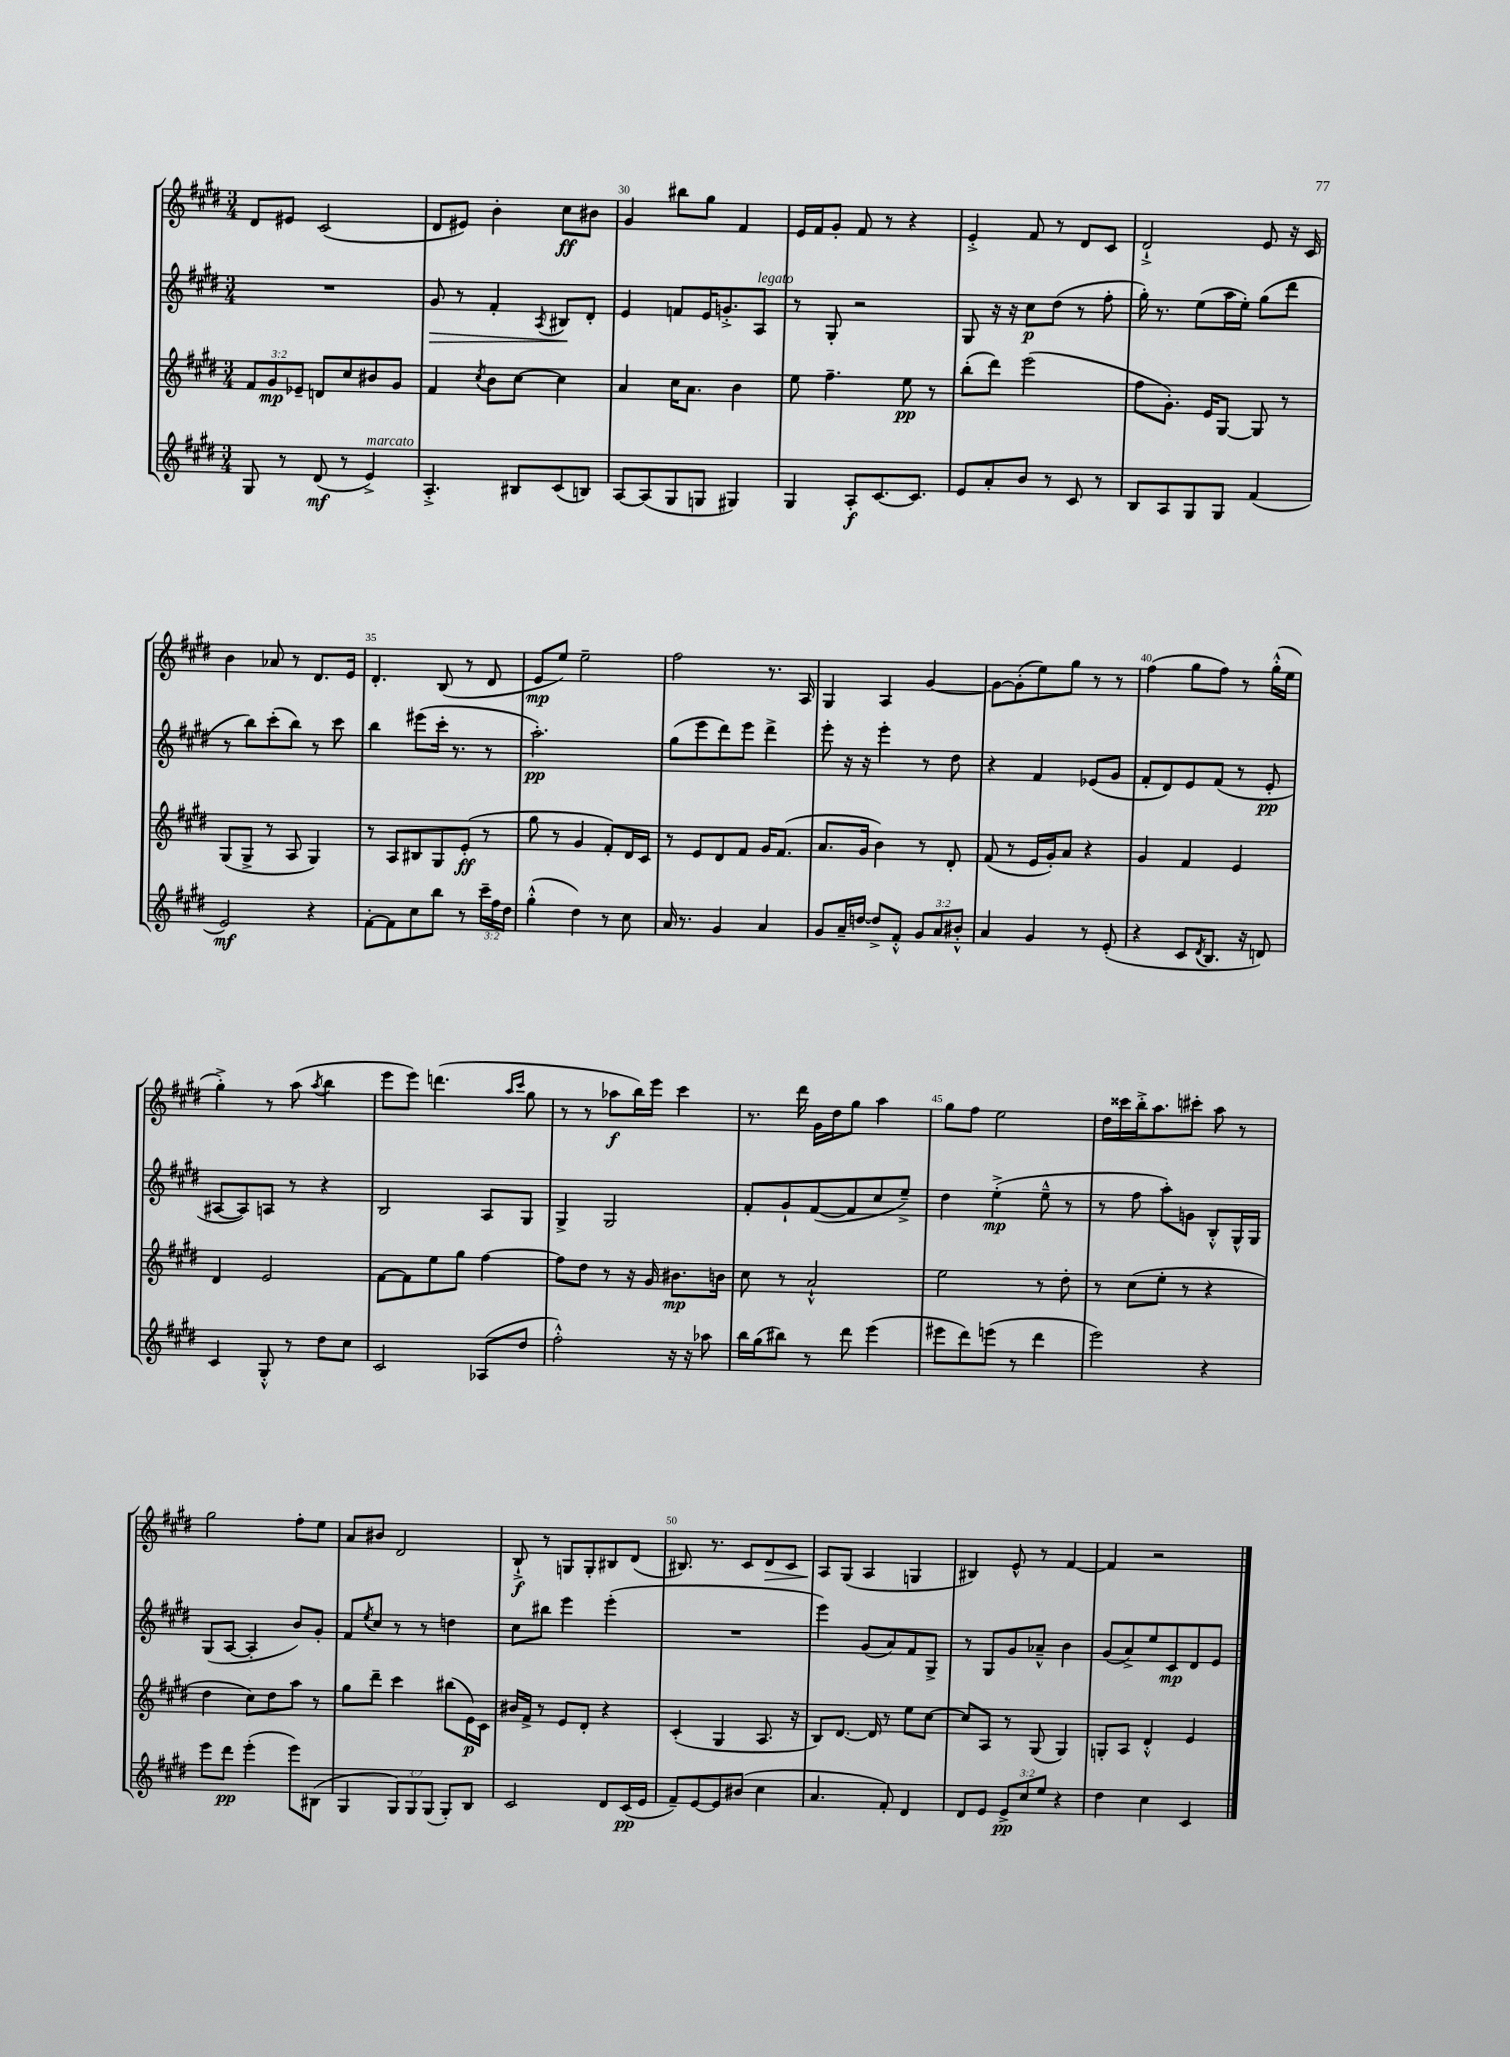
<<
\new StaffGroup <<
\new Staff = "s0" {
    \clef treble \key e \major \numericTimeSignature \time 3/4
    dis'8 eis'8 cis'2( |
    dis'8 eis'8) b'4-. cis''8\ff bis'8 |
    gis'4 bis''8 gis''8 fis'4 |
    e'16 fis'16 gis'8-. fis'8 r8 r4 |
    e'4-.-> fis'8 r8 dis'8 cis'8 |
    dis'2-!-> e'8 r16 cis'16 |
    b'4 aes'8 r8 dis'8. e'16 |
    dis'4.-. b8( r8 dis'8 |
    e'8\mp e''8) e''2-- |
    fis''2 r8. a16 |
    gis4 a4 gis'4~ |
    gis'8~ gis'8-.( e''8) gis''8 r8 r8 |
    fis''4( gis''8 fis''8) r8 gis''16-.-^( e''16 |
    gis''4-.->) r8 a''8( \acciaccatura { a''8 } b''4 |
    e'''8 e'''8) d'''4.( \grace { a''16 cis'''16 } gis''8 |
    r8 r8 aes''8\f b''16) e'''16 cis'''4 |
    r8. dis'''16 gis'16 dis''16 gis''8 a''4 |
    gis''8 fis''8 e''2 |
    dis''16 cisis'''16 b''16-.-> a''8. cis'''8-. a''8 r8 |
    gis''2 fis''8-. e''8 |
    a'8 bis'8 dis'2 |
    b8-!->\f r8 g8 g8-. bis8 dis'8( |
    bis8.) r8. cis'8 dis'8\> cis'8 |
    a8\! gis8( a4 g4 |
    bis4) e'8-^ r8 fis'4~ |
    fis'4 r2 \bar "|." |
}
\new Staff = "s1" {
    \clef treble \key e \major \numericTimeSignature \time 3/4
    R2. |
    gis'8\> r8 fis'4-. \acciaccatura { a8 } bis8\! dis'8-. |
    e'4 f'8 e'16 g'8.-.-> a8^\markup { \italic "legato" } |
    r8 gis8-. r2 |
    gis8 r16 r16 cis''8\p dis''8( r8 fis''8-. |
    gis''16-.) r8. e''8( a''16 e''16-.) gis''8( dis'''8 |
    r8 b''8) cis'''8-.( b''8) r8 cis'''8 |
    b''4 eis'''8( cis'''16-. r8. r8 |
    a''2.-.\pp) |
    gis''8( e'''8 dis'''8) e'''8 dis'''4-> |
    e'''8-. r16 r16 e'''4-. r8 dis''8 |
    r4 fis'4 ees'8( gis'8 |
    fis'8-. dis'8) e'8 fis'8( r8 e'8-.\pp |
    ais8~ ais8) a8 r8 r4 |
    b2 a8 gis8 |
    gis4-> gis2 |
    fis'8-. gis'8-! fis'8~( fis'8 cis''8 e''8--->) |
    dis''4 e''4-.->\mp( e''8---^ r8 |
    r8 fis''8 a''8-.) g'8 b8-.-^ gis16-^ gis16 |
    gis8( a8~ a4-. b'8) gis'8-. |
    fis'8 \acciaccatura { e''8 } cis''8 r8 r8 d''4 |
    cis''8 bis''8 e'''4 e'''4-.( |
    R2. |
    e'''4) gis'8( a'8) fis'8 gis8-> |
    r8 gis8 gis'8 aes'8---^ b'4 |
    gis'8( a'8->) e''8 cis'8\mp dis'8 e'8 \bar "|." |
}
\new Staff = "s2" {
    \clef treble \key e \major \numericTimeSignature \time 3/4 \override Staff.TupletNumber.text = #tuplet-number::calc-fraction-text
    \tuplet 3/2 { fis'8 gis'8\mp ees'8-- } d'8 cis''8 bis'8 gis'8 |
    fis'4 \acciaccatura { cis''8 } b'8 cis''8~ cis''4 |
    a'4 cis''16 a'8. b'4 |
    e''8 fis''4.-- e''8\pp r8 |
    b''8-.( dis'''8) e'''2( |
    fis''8 gis'8.-.) e'16 gis8~ gis8 r8 |
    gis8( gis8-> r8 a8 gis4) |
    r8 a8 bis8 gis8 e'8-.\ff( r8 |
    gis''8 r8 gis'4 fis'8-.) dis'16 cis'16 |
    r8 e'8 dis'8 fis'8 gis'16 fis'8.( |
    a'8. gis'16 b'4) r8 dis'8-. |
    fis'8( r8 e'16 gis'16-.) a'8 r4 |
    gis'4 fis'4 e'4 |
    dis'4 e'2 |
    fis'8~ fis'8 e''8 gis''8 fis''4~ |
    fis''8 dis''8 r8 r16 gis'16 bis'8.\mp b'16 |
    cis''8 r8 a'2-!-^ |
    e''2 r8 dis''8-. |
    r8 cis''8( e''8-. r8 r4 |
    dis''4 cis''8) dis''8 a''8 r8 |
    gis''8 dis'''8-- cis'''4 bis''8( e'16\p) cis'16 |
    bis'16 fis'16-> r8 e'8 dis'8-. r4 |
    cis'4-.( gis4 a8. r16 |
    b8) dis'8.~ dis'16 r8 e''8 cis''8~ |
    cis''8 a8 r8 gis8( gis4) |
    g8-. a8 dis'4-.-^ e'4 \bar "|." |
}
\new Staff = "s3" {
    \clef treble \key e \major \numericTimeSignature \time 3/4 \override Staff.TupletNumber.text = #tuplet-number::calc-fraction-text
    gis8 r8 dis'8\mf( r8 e'4->^\markup { \italic "marcato" }) |
    a4.-.-> bis8 cis'8( b8) |
    a8~ a8( gis8 g8 gis4) |
    gis4 a8-.\f cis'8.~ cis'8. |
    e'8 a'8-. b'8 r8 cis'8 r8 |
    b8 a8 gis8 gis8 fis'4( |
    e'2\mf) r4 |
    fis'8~-. fis'8 cis''8 b''8 r8 \tuplet 3/2 { cis'''16-- fis''16 dis''16 } |
    gis''4-.-^( dis''4) r8 cis''8 |
    a'16 r8. gis'4 a'4 |
    gis'8 a'16-- d''16~ d''8-> fis'8-.-^ \tuplet 3/2 { gis'8 a'8 bis'8-.-^ } |
    a'4 gis'4 r8 e'8-.( |
    r4 cis'8 \acciaccatura { dis'8 } b8. r16 d'8) |
    cis'4 gis8-.-^ r8 dis''8 cis''8 |
    cis'2 aes8( dis''8 |
    fis''2-.-^) r16 r16 aes''8 |
    b''16 gis''16( bis''8) r8 dis'''8 e'''4( |
    eis'''8 dis'''8) e'''8( r8 dis'''4 |
    e'''2) r4 |
    e'''8 dis'''8\pp e'''4-.( e'''8) bis8( |
    gis4 \tuplet 3/2 { gis8) gis8 gis8( } gis8-.) b8 |
    cis'2 dis'8 cis'16\pp( e'16 |
    fis'8--) e'8~ e'8 bis'8( cis''4 |
    a'4. fis'8-.) dis'4 |
    dis'8 e'8 \tuplet 3/2 { e'8->\pp cis''8 e''8 } r4 |
    dis''4 cis''4 cis'4 \bar "|." |
}
>>
>>
\layout { \context { \Score currentBarNumber = #28 \override BarNumber.break-visibility = ##(#f #t #t) barNumberVisibility = #(every-nth-bar-number-visible 5) } }
